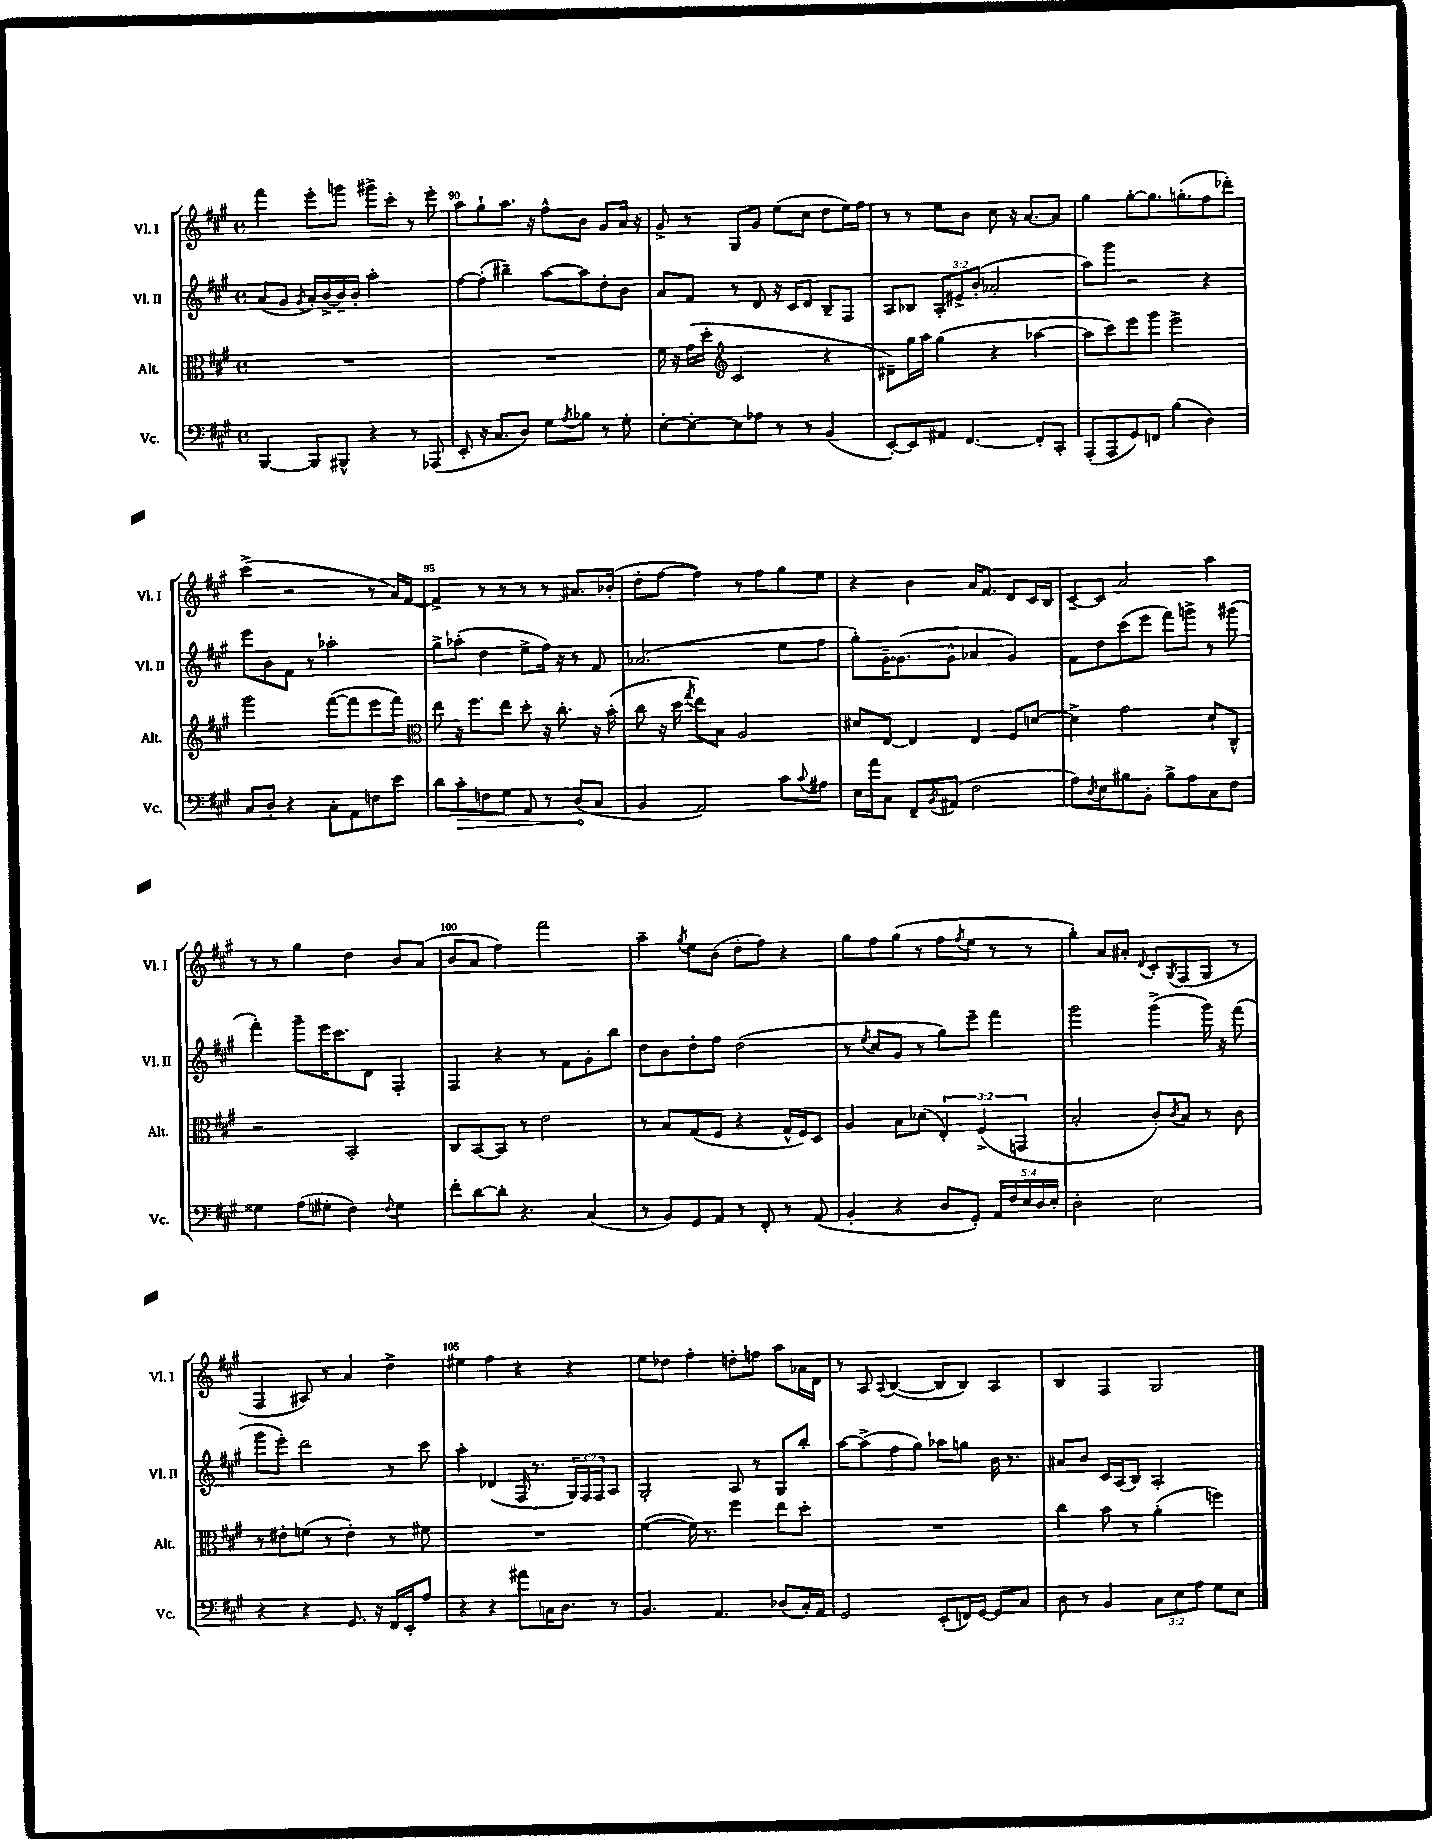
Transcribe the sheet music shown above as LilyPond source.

<<
\new StaffGroup <<
\new Staff = "s0" \with { instrumentName = "Vl. I" shortInstrumentName = "Vl. I" } {
    \clef treble \key a \major \defaultTimeSignature \time 4/4
    fis'''4 e'''8-. g'''8 gis'''8-> cis'''8-. r8 e'''8-. |
    a''8 gis''8-! a''8. r16 fis''8-^ b'8 gis'8 a'16 r16 |
    gis'8-> r8 gis8 gis'8 e''8( cis''8 d''8 e''16) fis''16 |
    r8 r8 e''8 b'8 cis''8 r16 a'8.~ a'8 |
    gis''4 gis''8~-. gis''8. g''8.-.( fis''8 des'''8-.) |
    cis'''4->( r2 r8 a'16) fis'16~ |
    fis'4-> r8 r8 r8 r8 ais'8. bes'16-.( |
    d''8-. fis''8~ fis''4) r8 fis''8 gis''8 e''8 |
    r4 b'4 a'16 fis'8. d'8 cis'16 b16 |
    cis'8~-- cis'8 a'2 a''4 |
    r8 r8 gis''4 d''4 b'8 a'8( |
    b'8 a'8 fis''4) fis'''2 |
    a''4-- \acciaccatura { gis''8 } e''8 b'8( d''8-. fis''8) r4 |
    gis''8 fis''8 gis''8( r8 fis''8 \acciaccatura { fis''8 } e''8 r8 r8 |
    gis''4-.) a'8 ais'8-. \appoggiatura { d'8 } cis'8-. \acciaccatura { gis8 } fis8( gis8 r8 |
    fis4 ais8) r8 a'4 d''4-> |
    eis''4 fis''4 r4 r4 |
    e''8 des''8 fis''4-. d''8-. f''8 a''8 aes'16 d'16 |
    r8 a8 \appoggiatura { a8 } b4~( b8 b8) a4 |
    b4 fis4 gis2 \bar "|." |
}
\new Staff = "s1" \with { instrumentName = "Vl. II" shortInstrumentName = "Vl. II" } {
    \clef treble \key a \major \defaultTimeSignature \time 4/4 \override Staff.TupletNumber.text = #tuplet-number::calc-fraction-text
    a'8( gis'8 \acciaccatura { gis'8 } a'16-.) b'16~-> b'16-- b'16-. a''2-. |
    fis''8~ fis''8-.( bis''4--) a''8~ a''8 d''8-. b'8 |
    a'8 fis'8 r8 d'8 r16 cis'16 d'8 b8-- fis8 |
    a8 bes8 \tuplet 3/2 { a8-. eis'8-> b'8-.( } aes'2-. |
    a''8) gis'''8 r2 r4 |
    e'''8 b'8 fis'8 r8 aes''2-. |
    gis''8-> aes''8-.( d''4 e''8-> fis''16) r16 r8 fis'8 |
    aes'2.( e''8 fis''8 |
    gis''8-.) gis'16~-- gis'8.( gis'8-^ aes'4 gis'4) |
    fis'8 d''8 cis'''8( e'''8 fis'''8) g'''8-> r8 gis'''8( |
    fis'''4-.) gis'''8-- e'''16 cis'''8. d'8 fis4-. |
    fis4 r4 r8 fis'8 gis'8-. b''8 |
    d''8 b'8 d''8-. fis''8 d''2( |
    r8 \acciaccatura { e''8 } cis''8 gis'8 r8 gis''8) e'''8-- fis'''4 |
    gis'''2 gis'''4->( gis'''16) r16 fis'''8( |
    gis'''8 e'''8-.) d'''2 r8 cis'''8 |
    a''4-. des'4( fis16 r8. \tuplet 3/2 { gis16) fis16 fis16 } a8 |
    gis2-. a8 r8 gis8 b''8-. |
    a''8~ a''8->( fis''8 gis''8) aes''8 g''8 b'16 r8. |
    ais'8 b'8 cis'16 a16( b8) a2-. \bar "|." |
}
\new Staff = "s2" \with { instrumentName = "Alt." shortInstrumentName = "Alt." } {
    \clef alto \key a \major \defaultTimeSignature \time 4/4 \override Staff.TupletNumber.text = #tuplet-number::calc-fraction-text
    R1 |
    R1 |
    fis'16 r16 gis'16( d''16-. \clef treble cis'2 r4 |
    dis'8--) gis''16 a''16 gis''4( r4 aes''4~ |
    aes''8 cis'''8) e'''8 gis'''8 e'''2-> |
    gis'''2 fis'''8~( fis'''8 e'''8 fis'''8) |
    \clef alto e''8 r16 fis''8. e''8 d''8-. r16 cis''8.-. r16 b'16-.( |
    cis''8 r16 d''16 \acciaccatura { gis''8 } e''8) b8 a2 |
    dis'8 e8~ e4 e4 fis8 d'8~ |
    d'4-> gis'2 d'8-! cis8-^ |
    r2 b,2-. |
    cis8 b,8~ b,8 r8 e'2 |
    r8 b8 gis8( fis8 r4 gis16-^ fis16) d8 |
    a4 b8 des'8( \tuplet 3/2 { e4-.) fis4->( g,4 } |
    b2-. cis'8-.) \acciaccatura { cis'8 } b8 r8 cis'8 |
    r8 eis'8-. f'8( r8 eis'4-.) r8 fis'8 |
    R1 |
    fis'4~( fis'16) r8. fis''4 e''8 d''8-. |
    R1 |
    cis''4 b'8 r8 a'4-.( f''4) \bar "|." |
}
\new Staff = "s3" \with { instrumentName = "Vc." shortInstrumentName = "Vc." } {
    \clef bass \key a \major \defaultTimeSignature \time 4/4 \override Staff.TupletNumber.text = #tuplet-number::calc-fraction-text
    b,,4~ b,,8 bis,,8-^ r4 r8 aes,,8( |
    e,8-. r16 cis8. d8) gis8 \acciaccatura { a8 } bes8 r8 gis8-. |
    e8~-. e8~-. e8 aes8 r8 r8 b,4( |
    e,8~-.) e,8 ais,8 fis,4.~ fis,8-. cis,8-. |
    a,,8-.( a,,8 gis,8) f,8 b4( d4) |
    cis8 d8-. r4 cis8-. a,8 f8 e'8 |
    d'8 \once \override Hairpin.circled-tip = ##t cis'8-.\> f8 gis8 a,8 r8 d8\!( cis8 |
    b,4 a,2) cis'8 \appoggiatura { cis'8 } ais8 |
    e16 a'16 cis8 fis,8-- \acciaccatura { b,8 } ais,8( fis2 |
    a8) \acciaccatura { d8 } e8 bis8 b,8-. bis8-> a8 cis8 fis8 |
    gisis4 a8( gis8-. fis4) \appoggiatura { fis8 } gis4 |
    fis'8-. d'8~ d'8-. r4. cis4( |
    r8 b,8) gis,8 a,8 r8 fis,8-. r8 a,8( |
    b,4-. r4 d8 gis,8-.) \tuplet 5/4 { a,16 fis16 e16 d16 e16-. } |
    d2-. e2 |
    r4 r4 gis,8. r16 fis,16 e,16-. a8 |
    r4 r4 ais'8 c16 d8. r8 |
    b,4. a,4. des8( cis16-.) a,16 |
    gis,2 e,8-.( f,16) gis,16~ gis,8 cis8 |
    d8 r8 b,4 \tuplet 3/2 { cis8 e8 a8 } gis8 e8 \bar "|." |
}
>>
>>
\layout { \context { \Score currentBarNumber = #89 \override BarNumber.break-visibility = ##(#f #t #t) barNumberVisibility = #(every-nth-bar-number-visible 5) } }
